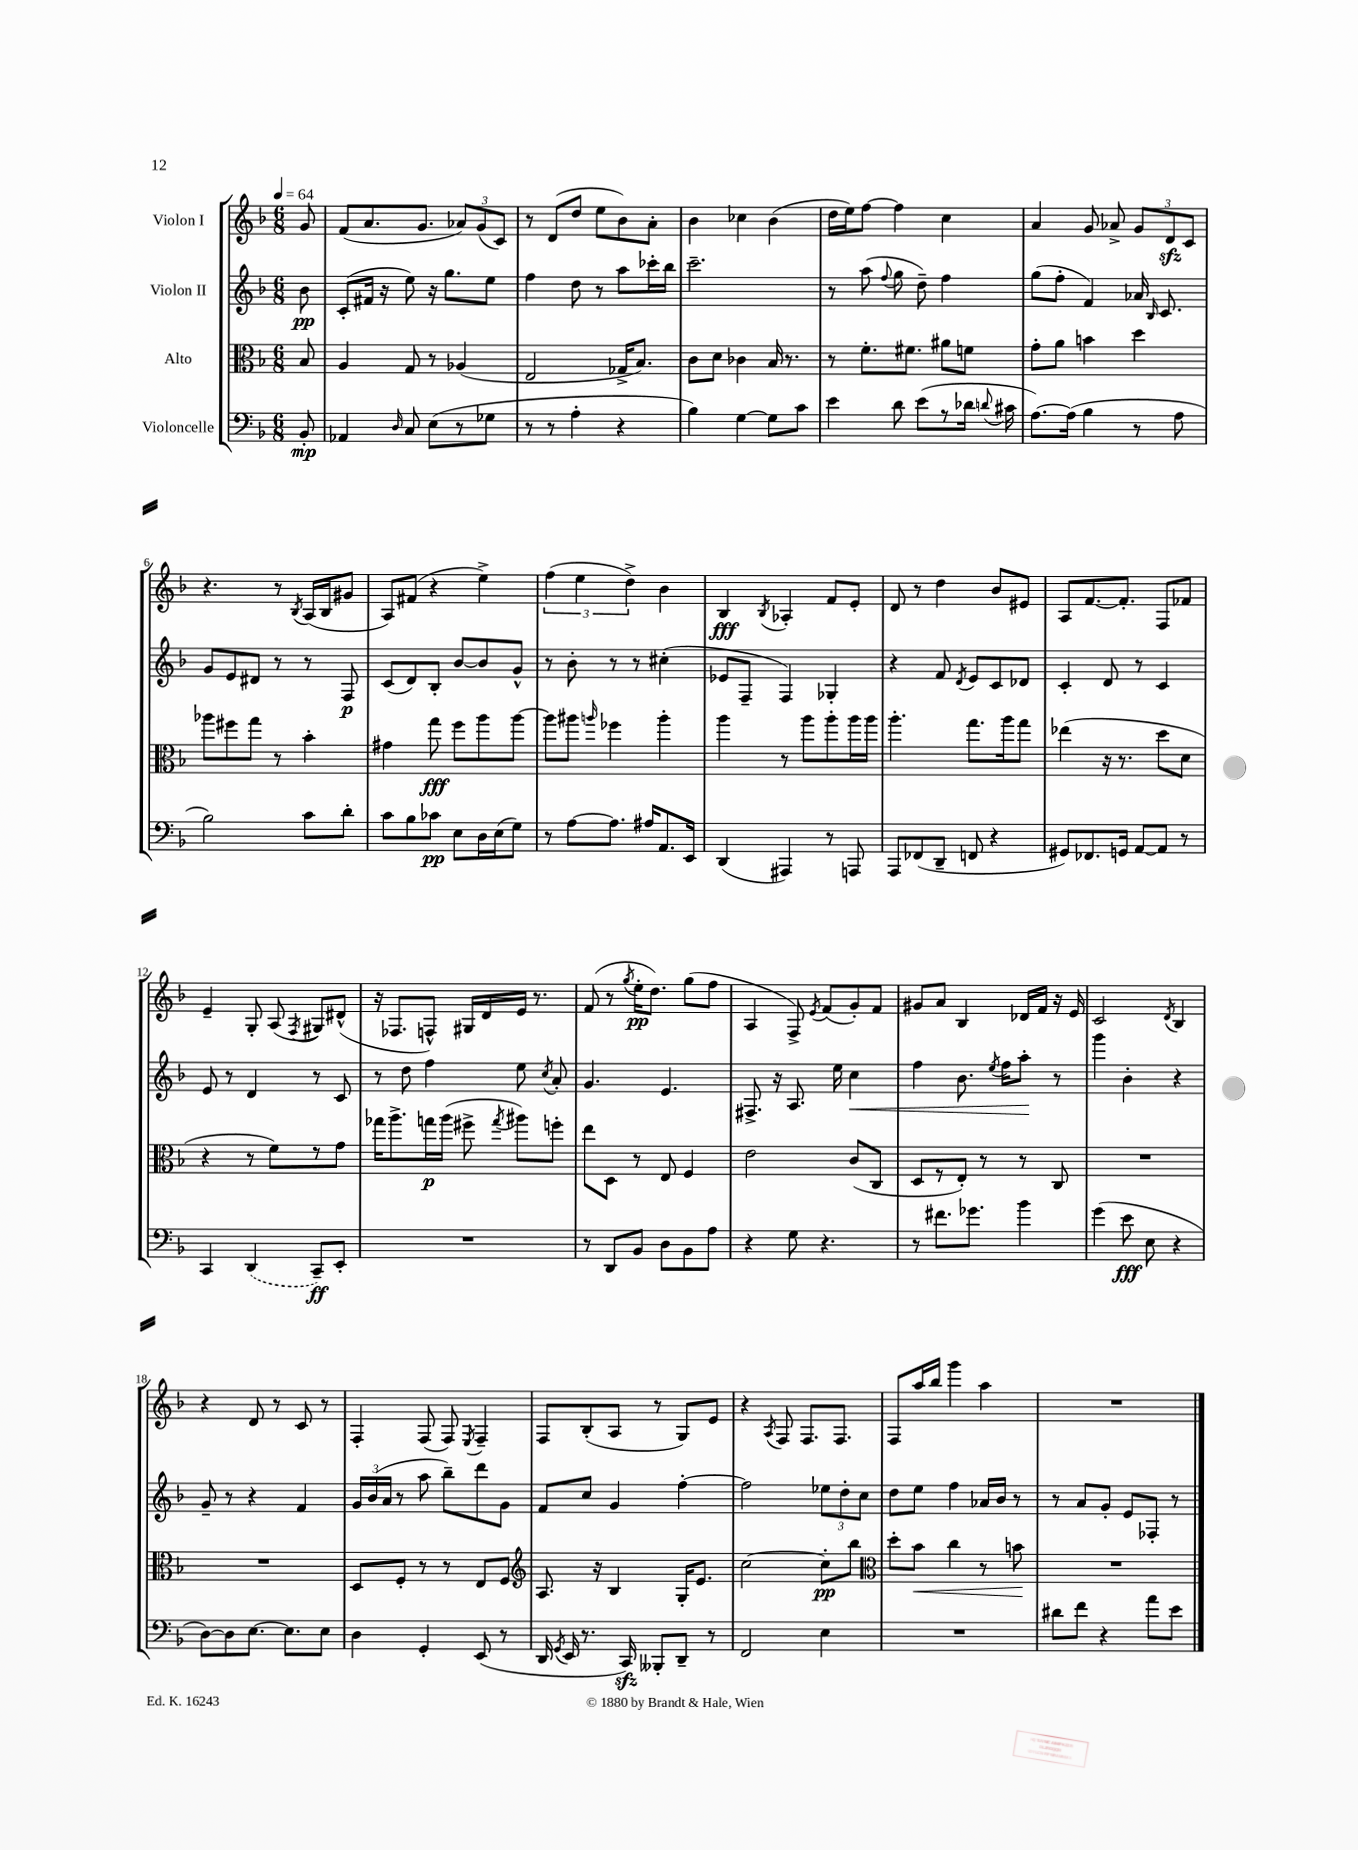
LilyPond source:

<<
\new StaffGroup <<
\new Staff = "s0" \with { instrumentName = "Violon I" } {
    \clef treble \key f \major \numericTimeSignature \time 6/8 \partial 8 \tempo 4 = 64
    \autoBeamOff g'8 |
    f'8[( a'8. g'8.] \tuplet 3/2 { aes'8[) g'8( c'8]) } |
    r8 d'8[( d''8] e''8[ bes'8) a'8]-. |
    bes'4 ces''4 bes'4( |
    d''16[ e''16) f''8]~ f''4 c''4 |
    a'4 g'8 aes'8-> \tuplet 3/2 { g'8[ d'8\sfz c'8] } |
    r4. r8 \acciaccatura { bes8 } a16[( bes16 gis'8] |
    a8[) fis'8]( r4 e''4->) |
    \tuplet 3/2 { f''4( e''4 d''4->) } bes'4 |
    bes4\fff \acciaccatura { bes8 } aes4-. f'8[ e'8]-. |
    d'8 r8 d''4 bes'8[ eis'8] |
    a8[ f'8.~ f'8.]-. f8[ fes'8] |
    e'4-- g8-. a8( \acciaccatura { f8 } gis8[) dis'8]-^( |
    r16 fes8.[ f8]-^) gis16[ d'16 e'16] r8. |
    f'8( r8 \acciaccatura { g''8 } e''16[-.\pp d''8.]) g''8[( f''8] |
    a4 f8->) \acciaccatura { e'8 } f'8[( g'8-.) f'8] |
    gis'8[ a'8] bes4 des'16[ f'16] r16 e'16 |
    c'2 \acciaccatura { d'8 } bes4 |
    r4 d'8 r8 c'8 r8 |
    f4-. f8( f8) \acciaccatura { e8 } f4-- |
    f8[ bes8-.( a8] r8 g8[) e'8] |
    r4 \acciaccatura { a8 } f8 f8.[ f8.] |
    f8[ a''16 bes''16] g'''4 a''4 |
    R2. \bar "|." |
}
\new Staff = "s1" \with { instrumentName = "Violon II" } {
    \clef treble \key f \major \numericTimeSignature \time 6/8 \partial 8
    \autoBeamOff bes'8\pp |
    c'8[-.( fis'16] r16 e''8) r16 g''8.[ e''8] |
    f''4 d''8 r8 a''8[ ces'''16-. bes''16] |
    c'''2.-- |
    r8 a''8( \appoggiatura { f''8 } g''8 d''8--) f''4 |
    g''8[( f''8]-. f'4) aes'16 \grace { bes16 } c'8. |
    g'8[ e'8 dis'8] r8 r8 f8\p |
    c'8[( d'8) bes8]-. bes'8[~ bes'8 g'8]-^ |
    r8 bes'8-. r8 r8 cis''4-.( |
    ees'8[ f8]-- f4) ges4-. |
    r4 f'8 \acciaccatura { d'8 } e'8[ c'8 des'8] |
    c'4-. d'8 r8 c'4 |
    e'8 r8 d'4 r8 c'8 |
    r8 d''8 f''4 e''8 \acciaccatura { c''8 } a'8-. |
    g'4. e'4. |
    fis8.-> r16 a8. e''16 c''4\< |
    f''4 bes'8. \acciaccatura { e''8 } f''16[ a''8]-.\! r8 |
    g'''4 bes'4-. r4 |
    g'8-- r8 r4 f'4 |
    \tuplet 3/2 { g'16[ bes'16( a'16] } r8 a''8 bes''8[--) d'''8 g'8] |
    f'8[ c''8] g'4 f''4~-. |
    f''2 \tuplet 3/2 { ees''8[ d''8-. c''8] } |
    d''8[ e''8] f''4 aes'16[ bes'16] r8 |
    r8 a'8[ g'8]-. e'8[ fes8]-. r8 \bar "|." |
}
\new Staff = "s2" \with { instrumentName = "Alto" } {
    \clef alto \key f \major \numericTimeSignature \time 6/8 \partial 8
    \autoBeamOff bes8 |
    a4 g8 r8 aes4( |
    e2 ges16[-> bes8.]) |
    c'8[ d'8] ces'4 bes16 r8. |
    r8 f'8.[-. fis'8.] ais'8[ f'8] |
    g'8[-. a'8] b'4 d''4 |
    aes''8[ fis''8 g''8] r8 bes'4-. |
    gis'4 g''8\fff f''8[ a''8 a''8]~ |
    a''8[ ais''8] \grace { a''16 } fes''4 a''4-. |
    a''4 r8 a''8[ a''8-. a''16 a''16] |
    a''4.-. g''8.[ a''16 g''8] |
    ees''4( r16 r8. d''8[ d'8] |
    r4 r8 f'8[) r8 g'8] |
    ges''16[ a''8.-> g''16\p a''16]( fis''8-> \acciaccatura { g''8 } ais''8[) f''8]-. |
    e''8[ d8] r8 e8 f4 |
    e'2 c'8[( c8] |
    d8[ r8 e8]-.) r8 r8 c8 |
    R2. |
    R2. |
    d8[ f8]-. r8 r8 e8[ f8] |
    \clef treble a8. r16 bes4 g16[-. e'8.] |
    c''2~ c''8[-.\pp bes''8] |
    \clef alto d''8[-. bes'8]\< c''4 r8 b'8\! |
    R2. \bar "|." |
}
\new Staff = "s3" \with { instrumentName = "Violoncelle" } {
    \clef bass \key f \major \numericTimeSignature \time 6/8 \partial 8
    \autoBeamOff bes,8-.\mp |
    aes,4 \grace { d16 } c8 e8[( r8 ges8] |
    r8 r8 a4-. r4 |
    bes4) g4~ g8[ c'8] |
    e'4 d'8 e'8[( r8 des'16] \appoggiatura { d'8 } cis'16 |
    a8.[~) a16]( bes4 r8 a8 |
    bes2) c'8[ d'8]-. |
    c'8[ bes8 ces'8]\pp e8[ d16 e16( g8]) |
    r8 a8[~ a8.] ais16[ a,8. e,16] |
    d,4( ais,,4) r8 a,,8 |
    a,,8[ fes,8( d,8]-- f,8 r4 |
    gis,8[) fes,8. g,16] a,8[~ a,8] r8 |
    c,4 \once \slurDashed d,4( c,8[--\ff) e,8]-. |
    R2. |
    r8 d,8[ bes,8] d8[ bes,8 a8] |
    r4 g8 r4. |
    r8 fis'8.[ ges'8.] bes'4 |
    g'4( e'8\fff e8 r4 |
    d8[~) d8 e8.]~ e8.[ e8] |
    d4 g,4-. e,8( r8 |
    d,16 \acciaccatura { g,8 } e,16 r8. c,16\sfz) beses,,8[-. d,8]-- r8 |
    f,2 e4 |
    R2. |
    dis'8[ f'8] r4 a'8[ e'8] \bar "|." |
}
>>
>>
